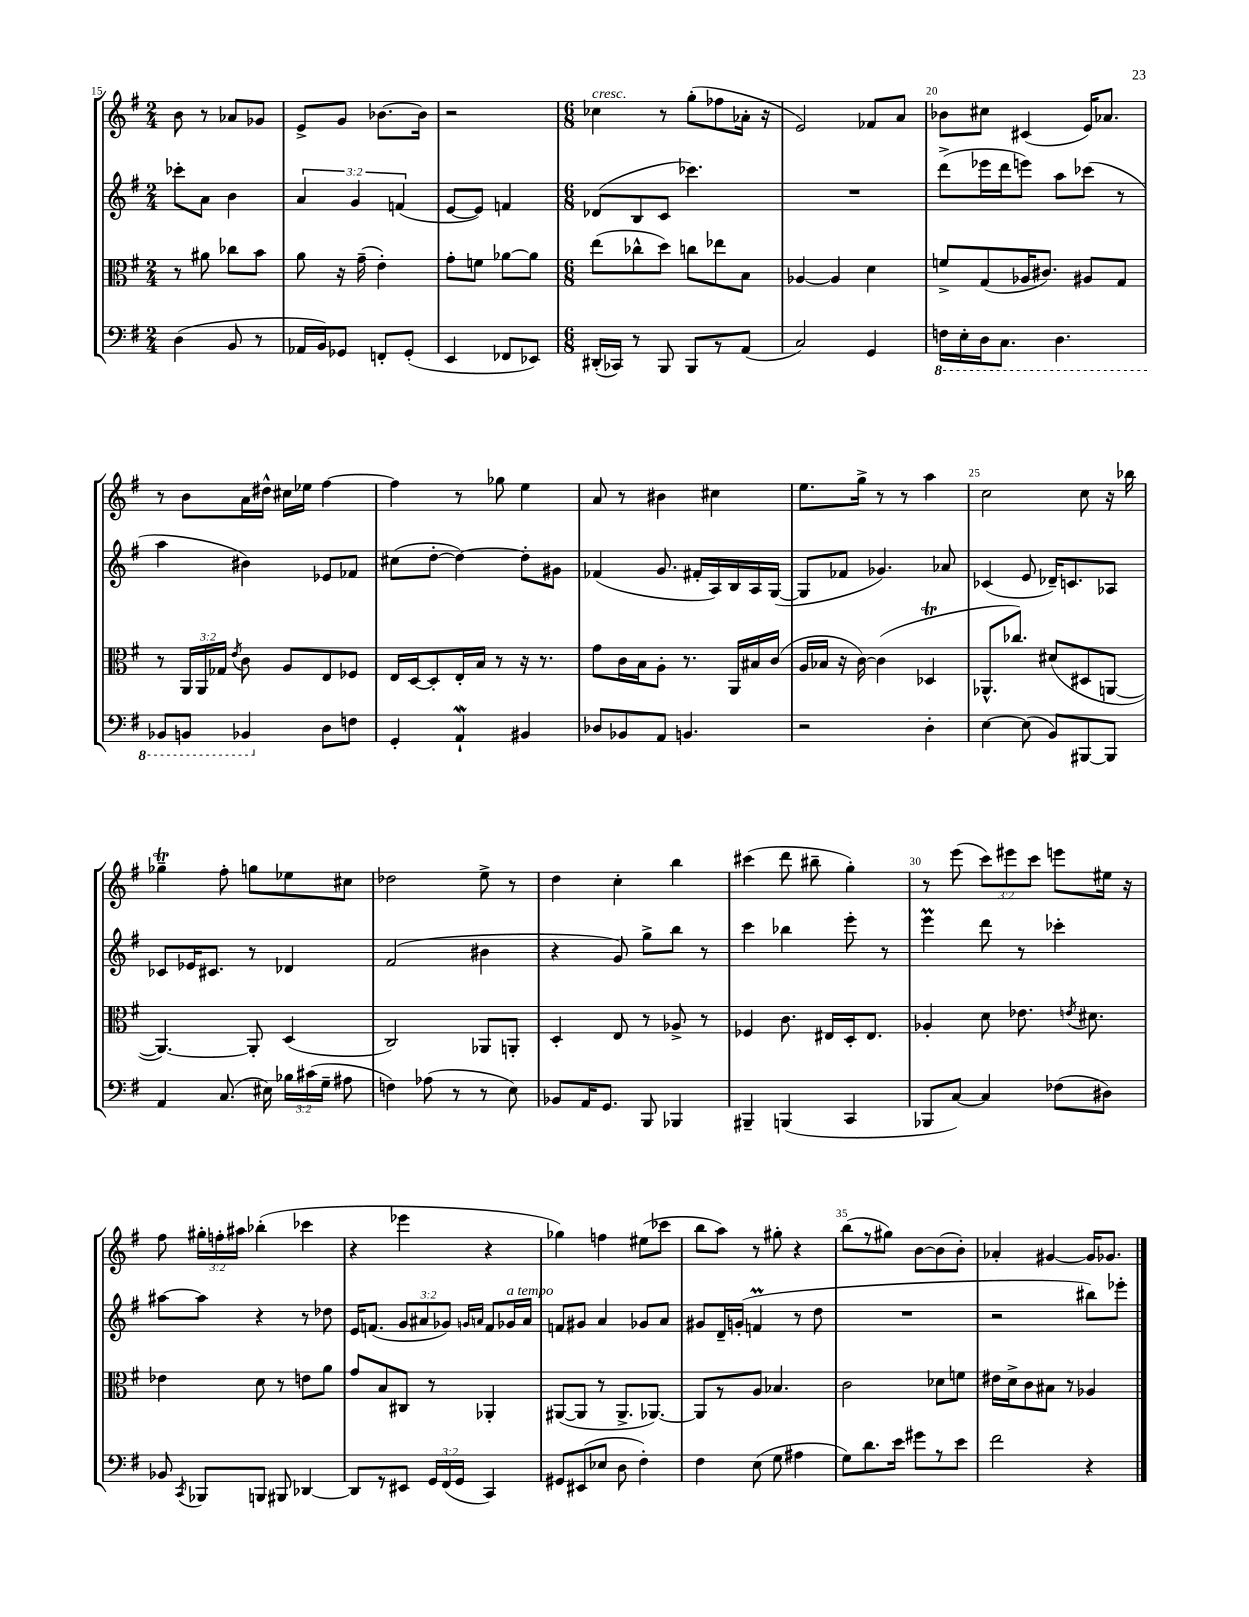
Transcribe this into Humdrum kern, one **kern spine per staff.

**kern	**kern	**kern	**kern
*part4	*part3	*part2	*part1
*staff4	*staff3	*staff2	*staff1
*clefF4	*clefC3	*clefG2	*clefG2
*k[f#]	*k[f#]	*k[f#]	*k[f#]
*M2/4	*M2/4	*M2/4	*M2/4
=15	=15	=15	=15
(4D\	8r	8ccc-X'\L	8b\
.	8a#X\	8a\J	8r
8BB/	8cc-X\L	4b\	8a-X/L
8r	8b\J	.	8g-X/J
=16	=16	=16	=16
16AA-X/LL	8a\	6a/	8e^/L
16BB/J)	.	.	.
8GG-X/J	16r	.	8g/J
.	.	6g/	.
.	(16g~\	.	.
8FFn'/L	4e'\)	.	[8.b-X\L
.	.	(6fn/	.
(8GG-'/J	.	.	.
.	.	.	16b-\Jk]
=17	=17	=17	=17
4EE/	8g'\L	[8e/L	2r
.	8fn\J	8e/J])	.
8FF-X/L	[8a-X\L	4fn/	.
8EE-X/J)	8a-\J]	.	.
=18	=18	=18	=18
*M6/8	*M6/8	*M6/8	*M6/8
!	!	!	!LO:TX:a:i:t=cresc.
(16DD#X'/LL	(8ee\L	(8d-X/L	4cc-X\
16CC-X/JJ)	.	.	.
8r	8cc-X^^\	8B/	.
8BBB/	8dd\J)	8c/J	8r
8BBB/L	8ccn\L	4.ccc-X\)	(8gg'\L
8r	8ee-X\	.	8ff-X\
(8AA/J	8B\J	.	16a-X'\Jk
.	.	.	16r
=19	=19	=19	=19
2C/)	[4A-X/	2.r	2e/)
.	4A-/]	.	.
4GG/	4d\	.	8f-X/L
.	.	.	8a/J
=20	=20	=20	=20
*8ba	*	*	*
16FFn\LL	8fn^/L	(8ddd^\L	8b-X\L
16EE'\	.	.	.
16DD\J	(8G/	16eee-X\L	8cc#X\J
8.CC\J	.	16ddd\J	.
.	16A-X/K	8eeen\J)	(4c#X/
.	8.c#X/J)	.	.
4.DD\	.	8aa\L	.
.	8A#X/L	(8ccc-X\J	16e/KL)
.	.	.	8.a-X/J
.	8G/J	8r	.
!!LO:LB:g=z
=21	=21	=21	=21
8BBB-X/L	8r	4aa\	8r
8BBBn/J	24AA/LL	.	8b\L
.	24AA/	.	.
.	24G-X/JJ	.	.
.	8qe/	.	.
4BBB-X/	8c\	4b#X\)	16a\L
.	.	.	16dd#X^^\JJ
.	8A/L	.	16cc#X\LL
.	.	.	16ee-X\JJ
*X8ba	*	*	*
8D\L	8E/	8e-X/L	[4ff#\
8Fn\J	8F-X/J	8f-X/J	.
=22	=22	=22	=22
4GG'/	16E/LL	(8cc#X\L	4ff#\]
.	[16D/J	.	.
.	8D'/]	[8dd'\J	.
4AAW`/	16E'/L	4dd\_)	8r
.	16B/JJ	.	.
.	8r	.	8gg-X\
4BB#X/	16r	8dd'\L]	4ee\
.	8.r	.	.
.	.	8g#X\J	.
=23	=23	=23	=23
8D-X/L	8g\L	(4f-X/	8a/
8BB-X/	16c\L	.	8r
.	16B\J	.	.
8AA/J	8A'\J	8.g/	4b#X\
4.BBn/	8.r	.	.
.	.	16f#X'/LL	.
.	.	16A/)	4cc#X\
.	16AA/LL	16B/	.
.	16B#X/	16A/	.
.	(16c/JJ	([16G/JJ	.
=24	=24	=24	=24
2r	16A/LL	8G/L]	8.ee\L
.	16B-X/JJ	.	.
.	16r	8f-X/J	.
.	[16c\)	.	16gg^\Jk
.	(4c\]	4.g-X/)	8r
.	.	.	8r
4D'\	4D-XT/	.	4aa\
.	.	8a-X/	.
=25	=25	=25	=25
[4E\	8.AA-X^^/L	(4c-X/	2cc\
.	8.cc-X/J)	.	.
(8E\]	.	8e/	.
8BB/L)	(8d#X/L	16d-X~/KL)	.
.	.	8.cn/	.
[8BBB#X/	8D#X/	.	8cc\
8BBB#/J]	[8AAn/J	8A-X/J	16r
.	.	.	16bb-X\
!!LO:LB:g=z
=26	=26	=26	=26
4AA/	4.AA/_)	8c-X/L	4gg-XT~\
.	.	16e-X/K	.
.	.	8.c#X/J	.
(8.C/	.	.	8ff#'\
.	8AA'/]	8r	8ggn\L
16E#X\)	.	.	.
24B-X\LL	(4D/	4d-X/	8ee-X\
(24c#X\	.	.	.
24G~\JJ	.	.	.
8A#X\	.	.	8cc#X\J
=27	=27	=27	=27
4Fn\)	2C/)	(2f#/	2dd-X\
(8A-X\	.	.	.
8r	.	.	.
8r	8AA-X/L	4b#X\	8ee^\
8E\)	8AAn'/J	.	8r
=28	=28	=28	=28
8BB-X/L	4D'/	4r	4dd\
16AA/K	.	.	.
8.GG/J	.	.	.
.	8E/	8g/)	4cc'\
8BBB/	8r	8gg^\L	.
4BBB-X/	8A-X^/	8bb\J	4bb\
.	8r	8r	.
=29	=29	=29	=29
4BBB#X~/	4F-X/	4ccc\	(4ccc#X\
(4BBBn/	8.c\	4bb-X\	8ddd\
.	.	.	8bb#X~\
.	16E#X/LL	.	.
4CC/	16D'/J	8eee'\	4gg'\)
.	8.E#/J	.	.
.	.	8r	.
=30	=30	=30	=30
8BBB-X/L	4A-X'/	4eeeM\	8r
[8C/J)	.	.	(8eee\
4C/]	8d\	8ddd\	12ccc\L)
.	.	.	12eee#X\
.	8.e-X\	8r	.
.	.	.	12ccc\J
(8F-X\L	.	4ccc-X'\	8eeen\L
.	8qen/	.	.
.	8.d#X\	.	.
8D#X\J)	.	.	16ee#X\Jk
.	.	.	16r
!!LO:LB:g=z
=31	=31	=31	=31
8BB-X/	4e-X\	[8aa#X\L	8ff#\
8qCC/	.	.	.
8BBB-X/L	.	8aa#\J]	24gg#X'\LL
.	.	.	24ffn'\
.	.	.	24aa#X\JJ
8BBBn/J	8d\	4r	(4bb-X'\
8BBB#X/	8r	.	.
[4DD-X/	8en\L	8r	4ccc-X\
.	8a\J	8dd-X\	.
=32	=32	=32	=32
8DD-/L]	8g/L	16e/KL	4r
.	.	(8.fn/J	.
8r	8B/	.	.
8EE#X/J	8C#X/J	12g/L	4eee-X\
.	.	12a#X/	.
24GG/LL	8r	.	.
(24FF#/	.	12g-X/J)	.
24GG/JJ	.	.	.
.	.	16qqgn/LL	.
.	.	16qqan/JJ	.
4CC/)	4AA-X'/	8f/L	4r
!	!	!LO:TX:a:i:t=a tempo	!
.	.	16g-X/L	.
.	.	16a/JJ	.
=33	=33	=33	=33
8GG#X/L	([8AA#X/L	8fn/L	4gg-X\)
(8EE#X/	8AA#/J]	8g#X/J	.
8E-X/J	8r	4a/	4ffn\
8D\	8.AA#^/L	.	.
4F#'\)	.	8g-X/L	(8ee#X\L
.	[8.AA-X/J)	.	.
.	.	8a/J	8ccc-X\J
=34	=34	=34	=34
4F#\	8AA-/L]	8g#X/L	8bb\L
.	8r	16d~/L	8aa\J)
.	.	(16gn'/JJ	.
(8E\	8A/J	4fnM/	8r
8G\	4.B-X/	.	8gg#X'\
4A#X\	.	8r	4r
.	.	8dd\	.
=35	=35	=35	=35
8G\L)	2c\	2.r	(8bb\L
8.d\	.	.	8r
.	.	.	8gg#X\J)
16e\Jk	.	.	.
8g#X\L	.	.	[8b\L
8r	8d-X\L	.	(8b\]
8e\J	8fn\J	.	8b'\J)
=36	=36	=36	=36
2f#\	16e#X\LL	2r	4a-X'/
.	16d^\J	.	.
.	8c\	.	.
.	8B#X\J	.	[4g#X/
.	8r	.	.
4r	4A-X/	8bb#X\L)	16g#/KL]
.	.	.	8.g-X/J
.	.	8eee-X'\J	.
==	==	==	==
*-	*-	*-	*-
